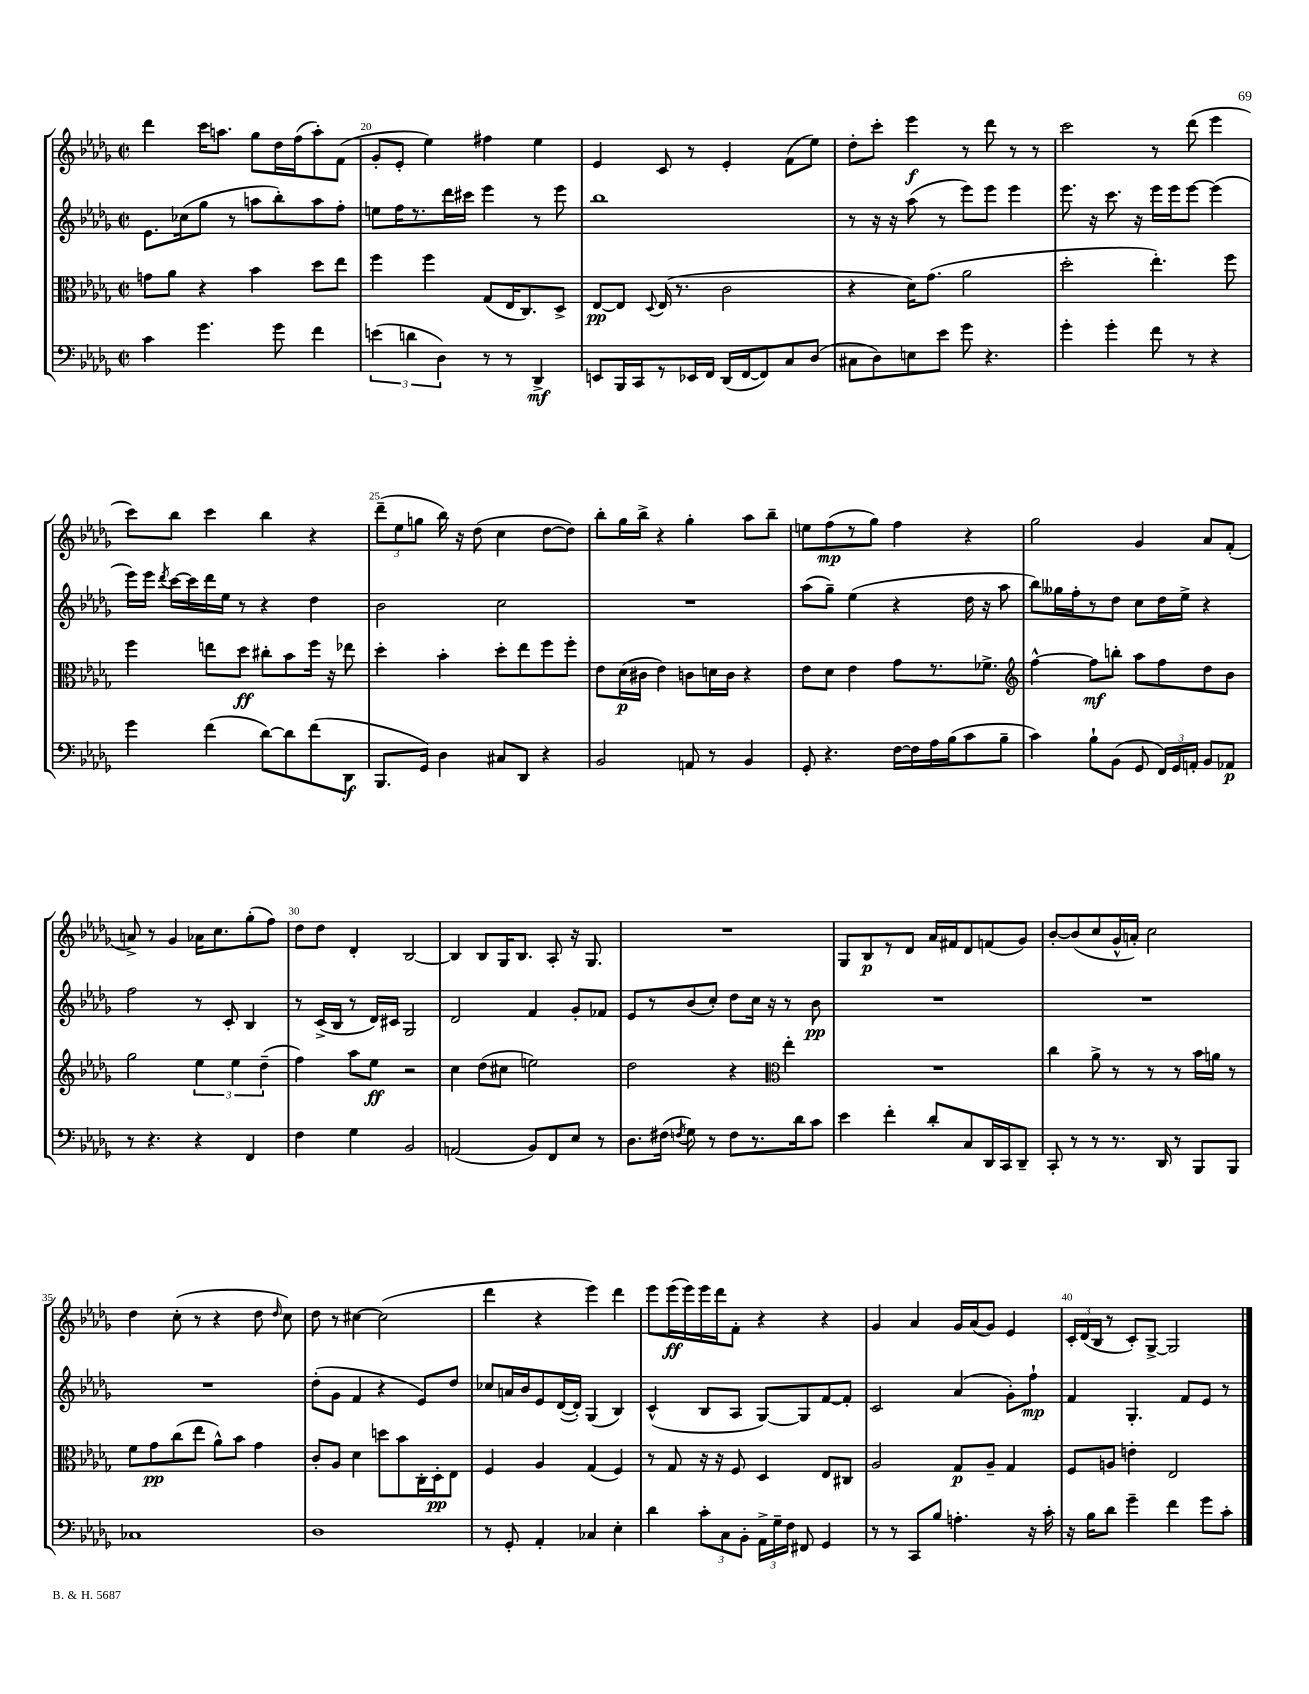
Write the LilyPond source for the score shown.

<<
\new StaffGroup <<
\new Staff = "s0" {
    \clef treble \key des \major \defaultTimeSignature \time 2/2
    \autoBeamOff des'''4 c'''16[ a''8.] ges''8[ des''16 f''16( a''8-.) f'8]( |
    ges'8[-. ees'8]-. ees''4) fis''4 ees''4 |
    ees'4 c'8 r8 ees'4-. f'8[( ees''8]) |
    des''8[-. c'''8]-. ees'''4\f r8 des'''8 r8 r8 |
    c'''2 r8 des'''8( ees'''4 |
    c'''8[) bes''8] c'''4 bes''4 r4 |
    \tuplet 3/2 { des'''8[--( ees''8 g''8] } bes''16) r16 des''8( c''4 des''8[~ des''8]) |
    bes''8[-. ges''16 bes''16]-> r4 ges''4-. aes''8[ bes''8]-- |
    e''8[ f''8\mp( r8 ges''8]) f''4 r4 |
    ges''2 ges'4 aes'8[ f'8]-.( |
    a'8->) r8 ges'4 aes'16[ c''8. ges''8-.( f''8]) |
    des''8[ des''8] des'4-. bes2~ |
    bes4 bes8[ ges16 bes8.] aes8-. r16 ges8. |
    R1 |
    ges8[ bes8\p r8 des'8] aes'16[ fis'16 des'8 f'8( ges'8]) |
    bes'8[~-. bes'8( c''8 ges'16-^ a'16]-.) c''2 |
    des''4 c''8-.( r8 r4 des''8 \grace { des''16 } c''8) |
    des''8 r8 cis''4~ cis''2( |
    des'''4 r4 ees'''4) des'''4 |
    ees'''8[ ees'''16\ff( ees'''16) ees'''16 des'''16 f'8]-. r4 r4 |
    ges'4 aes'4 ges'16[ aes'16( ges'8]) ees'4 |
    \tuplet 3/2 { c'16[-. des'16( bes16] } r8 c'8[-.) ges8]~-> ges2 \bar "|." |
}
\new Staff = "s1" {
    \clef treble \key des \major \defaultTimeSignature \time 2/2
    \autoBeamOff ees'8.[ ces''16( ges''8] r8 a''8[ bes''8-.) a''8 f''8]-. |
    e''8[ f''16 r8. des'''16 cis'''16] ees'''4 r8 ees'''8 |
    bes''1 |
    r8 r16 r16 aes''8( r8 ees'''8[) ees'''8] ees'''4 |
    ees'''8. r16 c'''8. r16 ees'''16[ ees'''16 ees'''8]~ ees'''4( |
    ees'''16[) ees'''16] \acciaccatura { des'''8 } c'''16[~ c'''16 des'''16 ees''16] r8 r4 des''4 |
    bes'2 c''2 |
    R1 |
    aes''8[( ges''8]--) ees''4( r4 des''16 r16 aes''8 |
    bes''8[) geses''16 f''16-. r8 des''8] c''8[ des''16 ees''16]-> r4 |
    f''2 r8 c'8-. bes4 |
    r8 c'16[->( bes16] r8 des'16[) cis'16] ges2 |
    des'2 f'4 ges'8[-. fes'8] |
    ees'8[ r8 bes'8( c''8]-.) des''8[ c''16] r16 r8 bes'8\pp |
    R1 |
    R1 |
    R1 |
    des''8[-.( ges'8] f'4 r4 ees'8[) des''8] |
    ces''8[ a'16 bes'16 ees'8 des'16~( des'16]-.) ges4( bes4) |
    c'4-^( bes8[ aes8] ges8[~) ges8 f'8~ f'8]-. |
    c'2 aes'4( ges'8[-.) f''8]-!\mp |
    f'4 ges4.-. f'8[ ees'8] r8 \bar "|." |
}
\new Staff = "s2" {
    \clef alto \key des \major \defaultTimeSignature \time 2/2
    \autoBeamOff g'8[ aes'8] r4 bes'4 des''8[ ees''8] |
    f''4 f''4 ges8[( ees16 c8.) des8]-> |
    ees8[~\pp ees8] \appoggiatura { des8 } ees16( r8. c'2 |
    r4 des'16[) ges'8.]( aes'2 |
    des''2-. ees''4.-.) f''8 |
    f''4 e''8[ des''8]\ff cis''8[-. bes'8 f''16] r16 ees''8 |
    des''4-. bes'4-. des''8[-. ees''8 f''8 f''8]-. |
    ees'8[ des'16\p( cis'16] ees'4) c'8[ d'16 c'16] r4 |
    ees'8[ des'8] ees'4 ges'8[ r8. fes'8.]-> |
    \clef treble f''4~-^ f''8[\mf b''8]-. aes''8[ f''8 des''8 bes'8] |
    ges''2 \tuplet 3/2 { ees''4 ees''4 des''4--( } |
    f''4) aes''8[ ees''8]\ff r2 |
    c''4 des''8[( cis''8] e''2) |
    des''2 r4 \clef alto ees''4-. |
    R1 |
    c''4 aes'8-> r8 r8 r8 bes'16[ a'16] r8 |
    f'8[ ges'8\pp c''8( ees''8] aes'8[-^) bes'8] ges'4 |
    c'8[-. aes8] des'4 d''8[ bes'8 c16-. des16-.\pp ees8] |
    f4 aes4 ges4( f4) |
    r8 ges8 r16 r16 f8 des4 ees8[ cis8] |
    aes2 ges8[\p aes8]-- ges4 |
    f8[ a8] e'4-. ees2 \bar "|." |
}
\new Staff = "s3" {
    \clef bass \key des \major \defaultTimeSignature \time 2/2
    \autoBeamOff c'4 ges'4. ges'8 f'4 |
    \tuplet 3/2 { e'4( d'4 des4) } r8 r8 des,4->\mf |
    e,8[ bes,,16 c,16 r8 ees,16 f,16] des,16[( f,16~ f,8) c8 des8]( |
    cis8[ des8) e8 ees'8] ges'8 r4. |
    ges'4-. ges'4-. f'8 r8 r4 |
    ges'4 f'4( des'8[~) des'8 f'8( des,8]\f |
    bes,,8.[ ges,16]) des4 cis8[ des,8] r4 |
    bes,2 a,8 r8 bes,4 |
    ges,8-. r4. f16[~ f16 aes16 bes16( c'8 bes8]-- |
    c'4) bes8[-! bes,8]( ges,8 \tuplet 3/2 { f,16[) ges,16 a,16]-. } bes,8[ aes,8]\p |
    r8 r4. r4 f,4 |
    f4 ges4 bes,2 |
    a,2( bes,8[) f,8 ees8] r8 |
    des8.[ fis16]( \acciaccatura { f8 } ges8) r8 f8[ r8. des'16 c'8] |
    ees'4 f'4-. des'8[-. c8 des,16 c,16 des,8]-- |
    c,8-. r8 r8 r8. des,16 r8 bes,,8[ bes,,8] |
    ces1 |
    des1 |
    r8 ges,8-. aes,4-. ces4 ees4-. |
    des'4 \tuplet 3/2 { c'8[-. c8 bes,8]-. } \tuplet 3/2 { aes,16[-> ges16-- f16] } fis,8 ges,4 |
    r8 r8 c,8[ bes8] a4.-. r16 c'16-. |
    r16 bes16[ des'8] ges'4-- f'4 ges'8[ c'8]-. \bar "|." |
}
>>
>>
\layout { \context { \Score currentBarNumber = #19 \override BarNumber.break-visibility = ##(#f #t #t) barNumberVisibility = #(every-nth-bar-number-visible 5) } }
